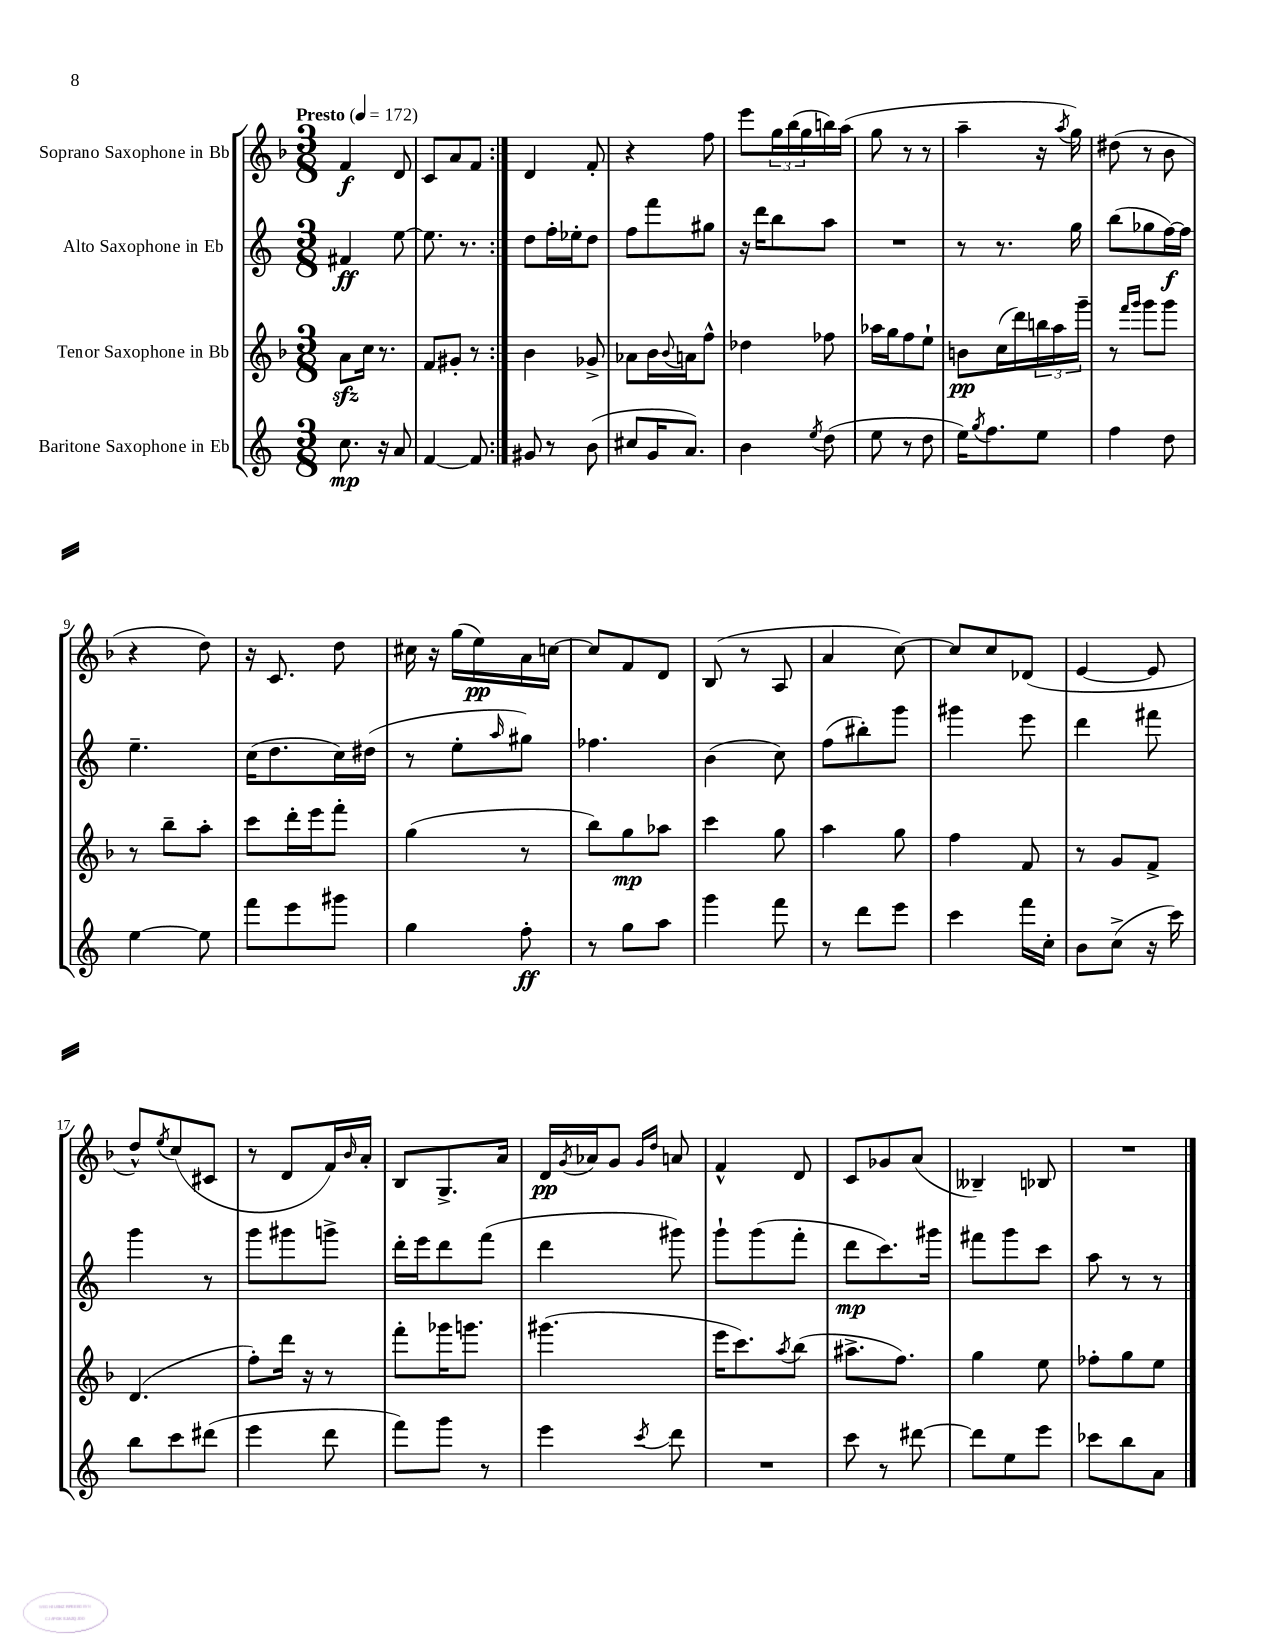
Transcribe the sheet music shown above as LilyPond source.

<<
\new StaffGroup <<
\new Staff = "s0" \with { instrumentName = "Soprano Saxophone in Bb" } {
    \clef treble \key f \major \numericTimeSignature \time 3/8 \tempo "Presto" 4 = 172
    \repeat volta 2 { f'4\f d'8 |
    c'8 a'8 f'8 | }
    d'4 f'8-. |
    r4 f''8 |
    e'''8 \tuplet 3/2 { g''16 bes''16( g''16 } b''16) a''16( |
    g''8 r8 r8 |
    a''4-- r16 \acciaccatura { a''8 } g''16) |
    dis''8( r8 bes'8 |
    r4 d''8) |
    r16 c'8. d''8 |
    cis''16 r16 g''16( e''16\pp) a'16 c''16~ |
    c''8 f'8 d'8 |
    bes8( r8 a8 |
    a'4 c''8~) |
    c''8 c''8 des'8( |
    e'4~ e'8 |
    d''8-^) \acciaccatura { e''8 } c''8( cis'8 |
    r8 d'8 f'16) \grace { bes'16 } a'16-. |
    bes8 g8.-> a'16 |
    d'16\pp \acciaccatura { g'8 } aes'16 g'8 \grace { g'16 d''16 } a'8 |
    f'4-^ d'8 |
    c'8 ges'8 a'8( |
    beses4--) bes8 |
    R4. \bar "|." |
}
\new Staff = "s1" \with { instrumentName = "Alto Saxophone in Eb" } {
    \clef treble \key c \major \numericTimeSignature \time 3/8
    \repeat volta 2 { fis'4\ff e''8~ |
    e''8. r8. | }
    d''8 f''16-. ees''16-. d''8 |
    f''8 f'''8 gis''8 |
    r16 d'''16 b''8 a''8 |
    R4. |
    r8 r8. g''16 |
    b''8( ges''8 f''16~\f) f''16 |
    e''4.-- |
    c''16( d''8. c''16) dis''16( |
    r8 e''8-. \grace { a''16 } gis''8) |
    fes''4. |
    b'4( c''8) |
    f''8( bis''8-.) g'''8 |
    gis'''4 e'''8 |
    d'''4 fis'''8 |
    g'''4 r8 |
    g'''8 gis'''8 g'''8-> |
    d'''16-. e'''16 d'''8 f'''8( |
    d'''4 gis'''8) |
    g'''8-! g'''8( f'''8-. |
    d'''8\mp c'''8.) gis'''16 |
    fis'''8 g'''8 c'''8 |
    a''8 r8 r8 \bar "|." |
}
\new Staff = "s2" \with { instrumentName = "Tenor Saxophone in Bb" } {
    \clef treble \key f \major \numericTimeSignature \time 3/8
    \repeat volta 2 { a'8\sfz c''16 r8. |
    f'8 gis'8-. r8 | }
    bes'4 ges'8-> |
    aes'8 bes'16 \appoggiatura { bes'8 } a'16 f''8-^ |
    des''4 fes''8 |
    aes''16 g''16 f''8 e''8-! |
    b'8\pp c''16( d'''16) \tuplet 3/2 { b''16 a''16 g'''16-- } |
    r8 \grace { f'''16 g'''16 } g'''8 g'''8 |
    r8 bes''8-- a''8-. |
    c'''8 d'''16-. e'''16 f'''8-. |
    g''4( r8 |
    bes''8) g''8\mp aes''8 |
    c'''4 g''8 |
    a''4 g''8 |
    f''4 f'8 |
    r8 g'8 f'8-> |
    d'4.( |
    f''8-.) d'''16 r16 r8 |
    f'''8-. ges'''16 g'''8. |
    gis'''4.( |
    e'''16 c'''8.) \acciaccatura { a''8 } bes''8( |
    ais''8.-> f''8.) |
    g''4 e''8 |
    fes''8-. g''8 e''8 \bar "|." |
}
\new Staff = "s3" \with { instrumentName = "Baritone Saxophone in Eb" } {
    \clef treble \key c \major \numericTimeSignature \time 3/8
    \repeat volta 2 { c''8.\mp r16 a'8 |
    f'4~ f'8 | }
    gis'8 r8 b'8( |
    cis''8 g'16 a'8.) |
    b'4 \acciaccatura { e''8 } d''8( |
    e''8 r8 d''8 |
    e''16) \acciaccatura { g''8 } f''8. e''8 |
    f''4 d''8 |
    e''4~ e''8 |
    f'''8 e'''8 gis'''8 |
    g''4 f''8-.\ff |
    r8 g''8 a''8 |
    g'''4 f'''8 |
    r8 d'''8 e'''8 |
    c'''4 f'''16 c''16-. |
    b'8 c''8->( r16 c'''16) |
    b''8 c'''8 dis'''8( |
    e'''4 d'''8 |
    f'''8) g'''8 r8 |
    e'''4 \acciaccatura { c'''8 } d'''8 |
    R4. |
    c'''8 r8 dis'''8~ |
    dis'''8 e''8 e'''8 |
    ces'''8 b''8 a'8 \bar "|." |
}
>>
>>
